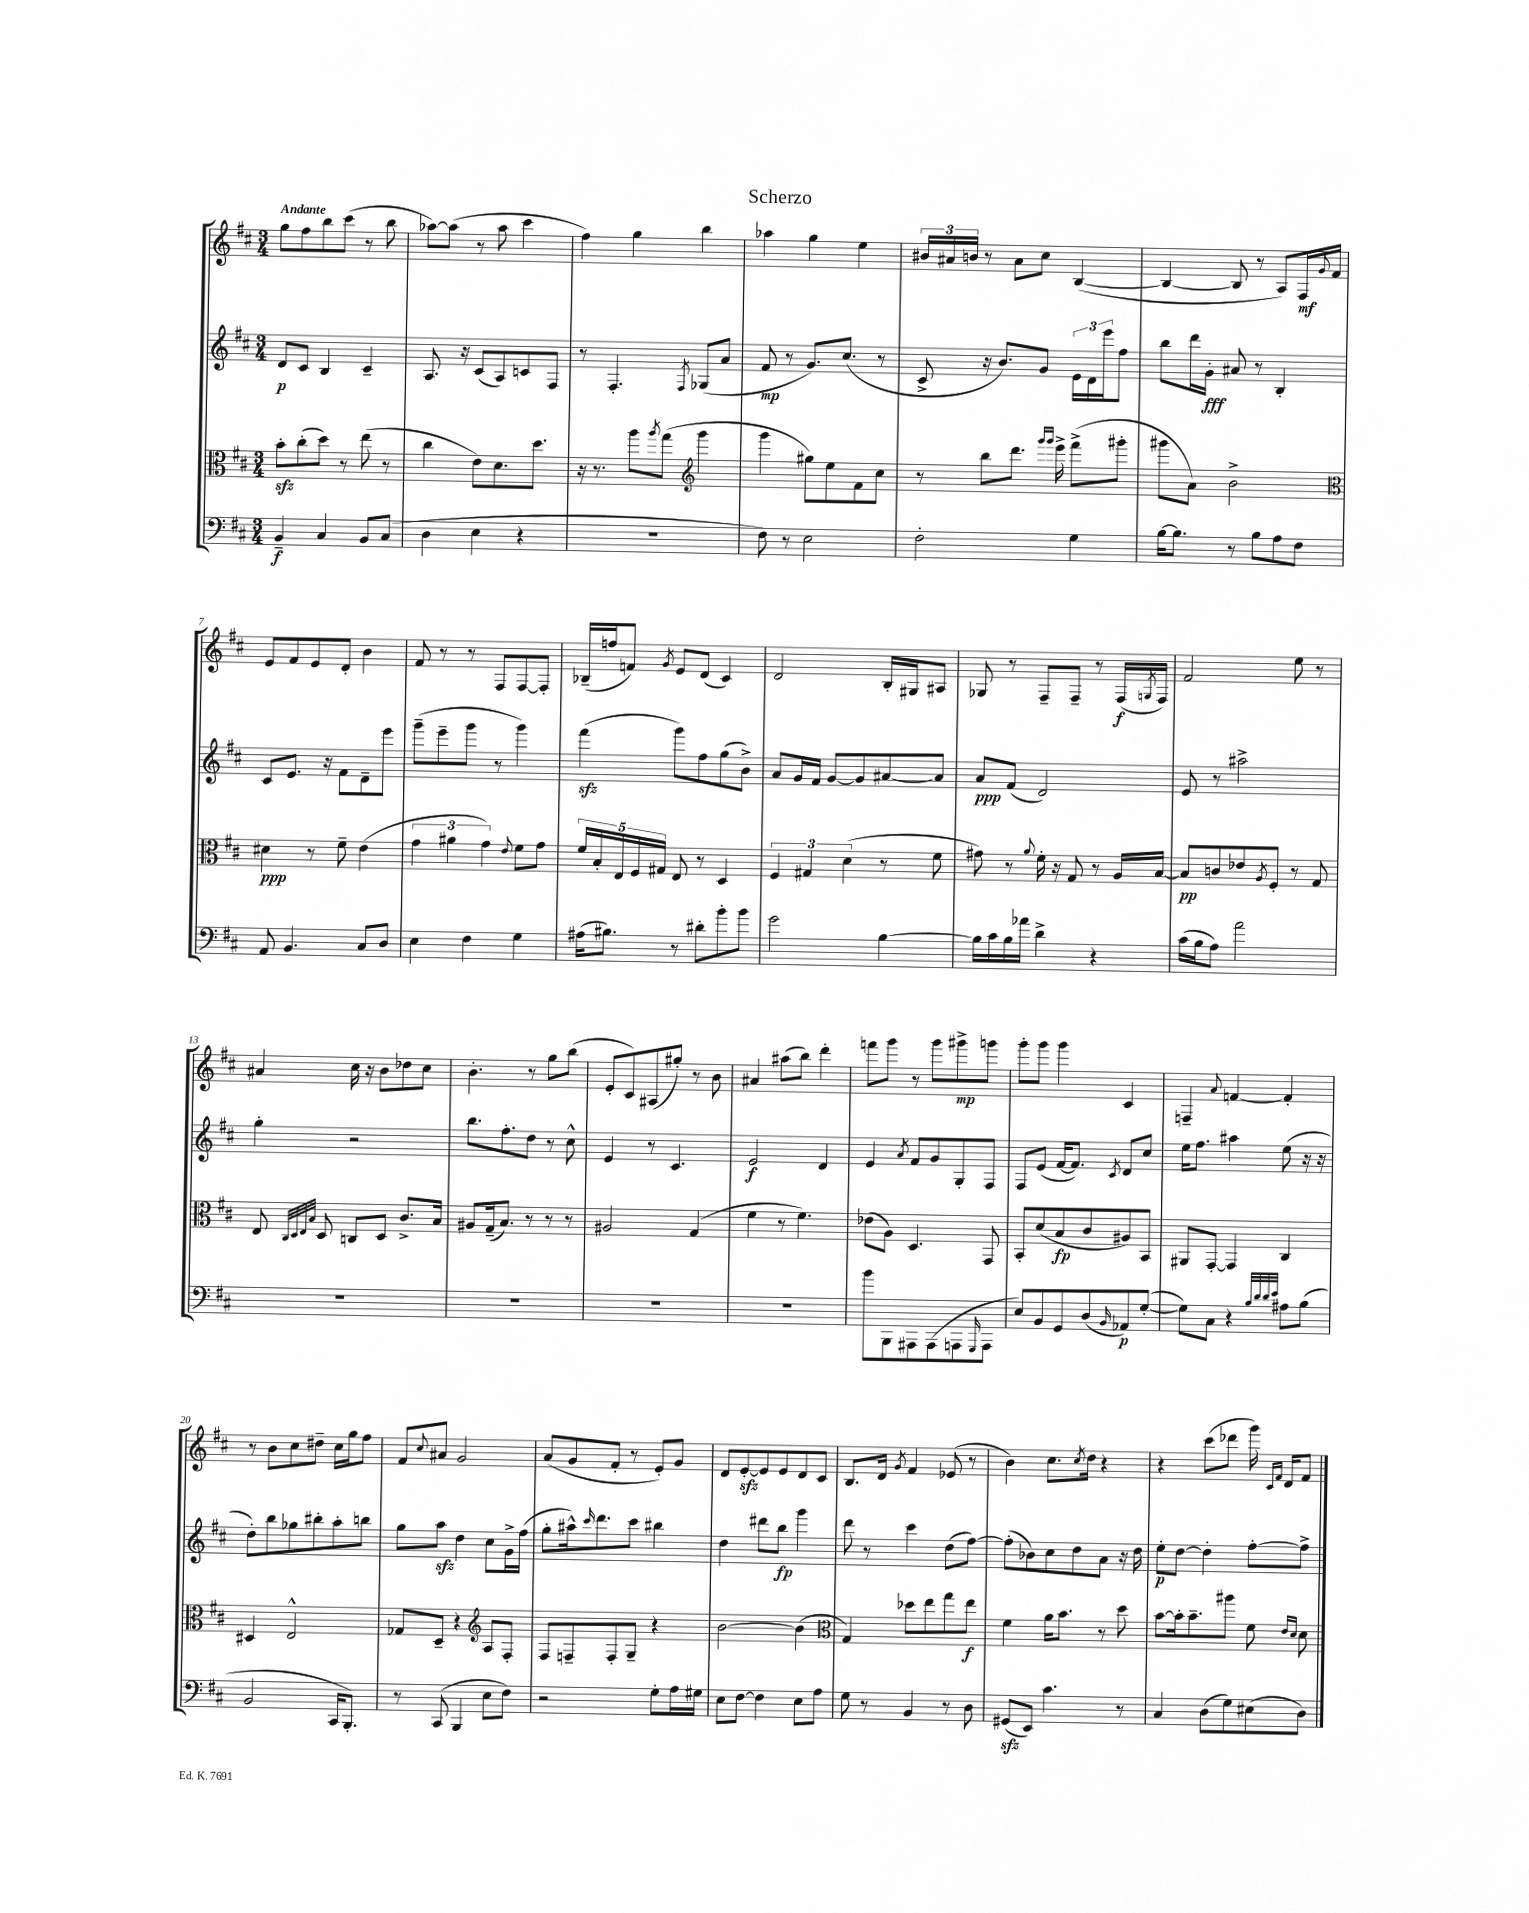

**kern	**kern	**kern	**kern
*staff4	*staff3	*staff2	*staff1
*clefF4	*clefC3	*clefG2	*clefG2
*k[f#c#]	*k[f#c#]	*k[f#c#]	*k[f#c#]
*M3/4	*M3/4	*M3/4	*M3/4
4BB~/	8b'\L	8d/L	8gg\L
.	(8cc#'\	8c#/J	8ff#\
4C#/	8dd\J)	4B/	8bb\
.	8r	.	(8ccc#\J
8BB/L	(8ee\	4c#~/	8r
(8C#/J	8r	.	8bb\
=	=	=	=
4D\	4cc#\	8.A/	[8aa-\L)
.	.	.	(8aa-\]J
.	.	16r	.
4E\	8e\L)	(8c#/L	8r
.	8.d\	8A/)	8aa-\
4r	.	8c/	4ccc#\
.	8.dd\J	.	.
.	.	8F#/J	.
=	=	=	=
2.r	16r	8r	4ff#\)
.	8.r	.	.
.	.	4.F#'/	.
.	8aa\L	.	4gg\
.	8qaa/	.	.
.	(8gg\J	.	.
*	*clefG2	*	*
.	.	8qF#/	.
.	4ggg\	(8G-/L	4bb\
.	.	8a/J	.
=	=	=	=
8F#\)	4ggg\	8f#/	4aa-\
8r	.	8r	.
2E\	8gg#\L)	8.g/L)	4gg\
.	8ee\	.	.
.	.	(8.cc#/J	.
.	8f#\	.	4ee\
.	8cc#\J	8r	.
=	=	=	=
2F#'\	8r	8c#^/	24b#/LL
.	.	.	24a#/
.	.	.	24b/JJ
.	8bb\L	16r	8r
.	.	8.b/L)	.
.	8.ddd\J	.	8a#\L
.	.	8g/J	8cc#\J
.	16qqggg/LL	.	.
.	16qqggg/JJ	.	.
.	16eee^\	.	.
4G\	(8fff#^\L	24e\LL	([4B/
.	.	24d\	.
.	.	24eee\J	.
.	8ggg#'\J	8ff#\J	.
=	=	=	=
[16B\LK	8ggg#\L	8bb\L	4B/_
8.B\]J	.	.	.
.	8a\J)	16ddd\L	.
.	.	16g'\JJ	.
8r	2b^\	8a#/	8B/]
8B\L	.	8r	8r
8A\	.	4B'/	8A/L)
8F#\J	.	.	16F#/L
.	.	.	8qqg/
.	.	.	16f#/JJ
=	=	=	=
*	*clefC3	*	*
8AA/	4d#\	8c#/L	8e/L
4.BB/	.	8.e/J	8f#/
.	8r	.	8e/
.	.	16r	.
.	8f#~\	8f#\L	8d'/J
8C#/L	(4e\	8d~\	4b\
8D/J	.	8eee\J	.
=	=	=	=
4E\	6g\	(8ggg~\L	8f#/
.	.	8eee~\	8r
.	6a#\	.	.
4F#\	.	8ggg\J	8r
.	6g\)	.	.
.	.	8r	8F#/L
.	8qqe/	.	.
4G\	8f#\L	4ggg\)	[8F#/
.	8g\J	.	8F#'/]J
=	=	=	=
(16A#\LK	20f#/LL	(4fff#\	(16B-~/LL
.	20B'/	.	.
8.B#\J)	.	.	16ff/J
.	20E/	.	.
.	.	.	8f/J)
.	20F#/	.	.
.	20G#/JJ	.	.
.	.	.	8qg/
8r	8E/	8ggg\L)	8e/L
8d#'\L	8r	8ff#\	(8d/J
8b'\	4D/	(8gg\	4c#/)
8b\J	.	8b^\J)	.
=	=	=	=
2g\	6F#/	8a/L	2d/
.	.	16g/L	.
.	6G#/	.	.
.	.	16f#/JJ	.
.	.	[8g/L	.
.	(6d\	.	.
.	.	8g/]	.
[4B\	8r	[8a#/	16B'/LL
.	.	.	16G#/J
.	8f#\	8a#/]J	8A#/J
=	=	=	=
16B\]LL	8g#\)	8a/L	8G-/
16c#\	.	.	.
16B\	8r	(8f#/J	8r
16a-\JJ	.	.	.
.	8qqa/	.	.
4d^\	16f#'\	2d/)	8F#~/L
.	16r	.	.
.	8G/	.	8F#~/J
4r	8r	.	8r
.	16A/LL	.	(16F#/LL
.	.	.	8qG/
.	[16B/JJ	.	16F#/JJ)
=	=	=	=
(16c#\LL	8B/]L	8e/	2f#/
16B\J	.	.	.
8A\J)	8c/	8r	.
2a\	8e-/	2aa#^\	.
.	8qA/	.	.
.	8F#'/J	.	.
.	8r	.	8ee\
.	8G/	.	8r
=	=	=	=
2.r	8E/	4gg'\	4a#/
.	32qqC#/LLL	.	.
.	32qqD/	.	.
.	32qqE/	.	.
.	32qqB/JJJ	.	.
.	8D/	.	.
.	8C/L	2r	16cc#\
.	.	.	16r
.	8D/J	.	8b\L
.	8.c#^/L	.	8dd-\
.	.	.	8cc#\J
.	16B/Jk	.	.
=	=	=	=
2.r	8A#/L	8.bb\L	4.b'\
.	(16G~/k	.	.
.	8.B/J)	8.ff#'\	.
.	8r	8dd\J	8r
.	8r	8r	8gg\L
.	8r	8cc#^^\	(8bb\J
=	=	=	=
2.r	2A#/	4e/	8e'/L
.	.	.	8c#/)
.	.	8r	(8A#/
.	.	4.c#/	8gg#'/J)
.	(4G/	.	8r
.	.	.	8b\
=	=	=	=
2.r	4f#\	2e/	4a#/
.	8r	.	(8aa#\L
.	4.f#\)	.	8bb\J)
.	.	4d/	4ddd'\
=	=	=	=
8b\L	(8e-\L	4e/	8fff\L
8BBB\	8A\J)	.	8ggg\J
.	.	8qa/	.
8AAA#\	4.D/	8f#/L	8r
(8AAA#\	.	8g/	8ggg\L
8AAA\	.	8G'/	8ggg#^\
16qqGGG/	.	.	.
8AAA\J	8GG/	8F#/J	8ggg\J
=	=	=	=
8E/L)	8BB'/L	8F#/L	8ggg'\L
8BB/	(8d/	(8e/J	8ggg\J
8GG/	8B/	[16f#/LK	4ggg\
.	.	8.f#/]J)	.
(8D/	8c#/	.	.
16qqBB/	.	8qc#/	.
8AA-/)	8A#/)	8d/L	4c#/
([8G'/J	8BB/J	8cc#/J	.
=	=	=	=
8G\]L)	8AA#/L	16ee\LK	4F~/
.	.	8.ff#\J	.
8C#\J	[8GG'/J	.	.
.	.	.	8qqa/
4r	4GG/]	4aa#\	[4f/
32qqB/LLL	.	.	.
32qqd/	.	.	.
32qqd/	.	.	.
32qqe/JJJ	.	.	.
8A#\L	4C#/	(8ee\	4f'/]
(8B\J	.	16r	.
.	.	16r	.
=	=	=	=
2BB/	4D#/	8dd'\L)	8r
.	.	8bb\	8b\L
.	2E^^/	8gg-\	8cc#\
.	.	8bb#'\	8dd#~\J
16CC#/LK	.	8aa'\	16cc#\LL
8.BBB'/J)	.	.	16gg\J
.	.	8bb\J	8ff#\J
=	=	=	=
8r	8G-/L	8gg\L	8f#/L
.	.	.	8qqcc#/
(8CC#/	8D~/J	8aa\J	8a#/J
4BBB/	4r	4dd\	2g/
*	*clefG2	*	*
8E\L	8A/L	8cc#\L	.
8F#\J)	8F#'/J	16g^\L	.
.	.	(16ff#\JJ	.
=	=	=	=
2r	8F#/L	8gg'\L	(8a/L
.	8F~/	16aa#^^\k)	8g/
.	.	16qqccc#/	.
.	.	8.ddd\	.
.	8F'/	.	8f#'/J
.	8G~/J	8ccc#\J	8r
8G'\L	4r	4bb#\	8e'/L)
16A\L	.	.	8g/J
16G#\JJ	.	.	.
=	=	=	=
8E\L	[2b\	4dd\	8d/L
[8F#\J	.	.	[8e'/
4F#\]	.	8ddd#\L	8e/]
.	.	8bb\J	8e/
8E\L	(4b\]	4ggg\	8d/
8A\J	.	.	8c#/J
=	=	=	=
*	*clefC3	*	*
8G\	4G/)	8ddd\	8.B/L
8r	.	8r	.
.	.	.	16d/Jk
.	.	.	8qg/
4BB/	8dd-\L	4ccc#\	4f#/
.	8ee\	.	.
8r	8gg\	(8dd\L	(8e-/
8D\	8ee\J	[8ff#\J)	8r
=	=	=	=
(8GG#/L	4f#\	(8ff#'\]L	4b\)
8EE/J)	.	8b-\)	.
4.c#\	16a\LK	8cc#\	8.cc#\L
.	8.b\J	.	.
.	.	8dd\	.
.	.	.	8qcc#/
.	.	.	16dd\Jk
.	8r	8a\J	4r
8r	8dd\	16r	.
.	.	16dd\	.
=	=	=	=
4C#/	[8b\L	8ee'\L	4r
.	16b'\]k	[8dd\J	.
.	8.b~\	.	.
(8D\L	.	4dd'\]	(8ccc#\L
8G\)	8aa#\J	.	8ddd-\J
(8E#\	8f#\	[8ff#'\L	16ggg\)
.	.	.	16qqc#/LL
.	.	.	16qqf#/JJ
.	.	.	16d/LK
.	16qqe/LL	.	.
.	16qqd/JJ	.	.
8D\J)	8d\	8ff#^\]J	8f#/J
==	==	==	==
*-	*-	*-	*-
